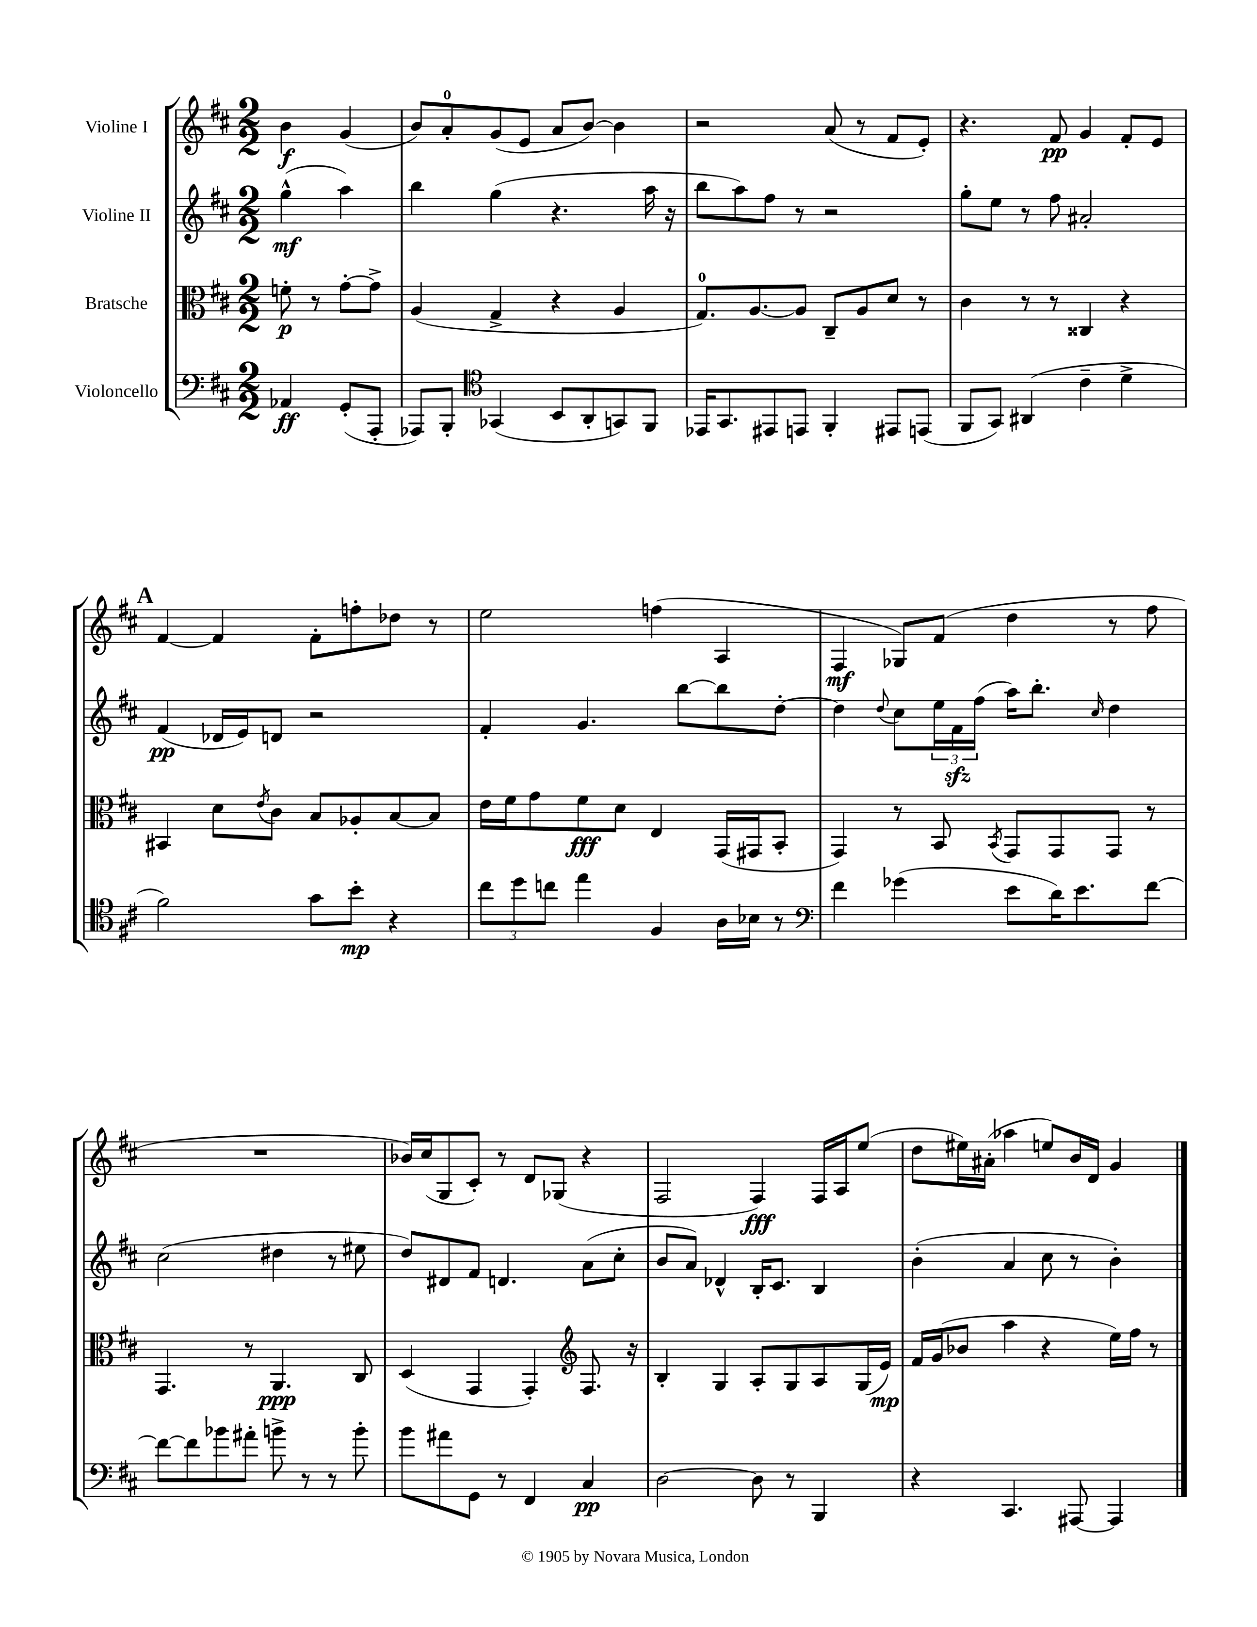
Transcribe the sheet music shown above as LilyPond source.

<<
\new StaffGroup <<
\new Staff = "s0" \with { instrumentName = "Violine I" } {
    \clef treble \key d \major \numericTimeSignature \time 2/2 \partial 2
    b'4\f g'4( |
    b'8) a'8-0-. g'8( e'8 a'8 b'8~) b'4 |
    r2 a'8( r8 fis'8 e'8-.) |
    r4. fis'8\pp g'4 fis'8-. e'8 |
    \mark \markup { \bold "A" } fis'4~ fis'4 fis'8-. f''8-. des''8 r8 |
    e''2 f''4( a4 |
    fis4\mf ges8) fis'8( d''4 r8 fis''8 |
    R1 |
    bes'16) cis''16( g8 cis'8-.) r8 d'8 ges8( r4 |
    fis2 fis4\fff) fis16 a16 e''8( |
    d''8 eis''16) ais'16-.( aes''4 e''8) b'16 d'16 g'4 \bar "|." |
}
\new Staff = "s1" \with { instrumentName = "Violine II" } {
    \clef treble \key d \major \numericTimeSignature \time 2/2 \partial 2
    g''4-^\mf( a''4) |
    b''4 g''4( r4. a''16 r16 |
    b''8 a''8) fis''8 r8 r2 |
    g''8-. e''8 r8 fis''8 ais'2-. |
    \mark \markup { \bold "A" } fis'4\pp( des'16 e'16) d'8 r2 |
    fis'4-. g'4. b''8~ b''8 d''8~-. |
    d''4 \appoggiatura { d''8 } cis''8 \tuplet 3/2 { e''16 fis'16\sfz fis''16( } a''16) b''8.-. \grace { cis''16 } d''4 |
    cis''2( dis''4 r8 eis''8 |
    d''8) dis'8 fis'8 d'4. a'8( cis''8-. |
    b'8 a'8) des'4-^ b16-. cis'8. b4 |
    b'4-.( a'4 cis''8 r8 b'4-.) \bar "|." |
}
\new Staff = "s2" \with { instrumentName = "Bratsche" } {
    \clef alto \key d \major \numericTimeSignature \time 2/2 \partial 2
    f'8-.\p r8 g'8~-. g'8-> |
    a4( g4-> r4 a4 |
    g8.-0) a8.~ a8 cis8-- a8 d'8 r8 |
    cis'4 r8 r8 cisis4 r4 |
    \mark \markup { \bold "A" } bis,4 d'8 \acciaccatura { e'8 } cis'8 b8 aes8-. b8~ b8 |
    e'16 fis'16 g'8 fis'8\fff d'8 e4 g,16( gis,16 b,8-. |
    g,4) r8 b,8 \acciaccatura { b,8 } g,8 g,8 g,8 r8 |
    g,4. r8 a,4.\ppp cis8 |
    d4( g,4 g,4-.) \clef treble fis8. r16 |
    b4-. g4 a8-. g8 a8 g16( e'16\mp) |
    fis'16 g'16( bes'8 a''4 r4 e''16) fis''16 r8 \bar "|." |
}
\new Staff = "s3" \with { instrumentName = "Violoncello" } {
    \clef bass \key d \major \numericTimeSignature \time 2/2 \partial 2
    aes,4\ff g,8-.( a,,8-. |
    aes,,8) b,,8-. \clef tenor ges,4( b,8 a,8-. g,8) fis,8 |
    ees,16 g,8. eis,8 e,8 fis,4-. eis,8 e,8( |
    fis,8 g,8) ais,4( cis'4-- d'4-> |
    \mark \markup { \bold "A" } fis'2) g'8 b'8-.\mp r4 |
    \tuplet 3/2 { cis''8 d''8 c''8 } e''4 fis4 a16 bes16 r8 |
    \clef bass fis'4 ges'4( e'8 d'16) e'8. fis'8~ |
    fis'8~ fis'8 bes'8 ais'8-. b'8-> r8 r8 b'8-. |
    b'8 ais'8 g,8 r8 fis,4 cis4\pp |
    d2~ d8 r8 b,,4 |
    r4 cis,4. ais,,8~ ais,,4 \bar "|." |
}
>>
>>
\layout { \context { \Score \remove "Bar_number_engraver" } }
